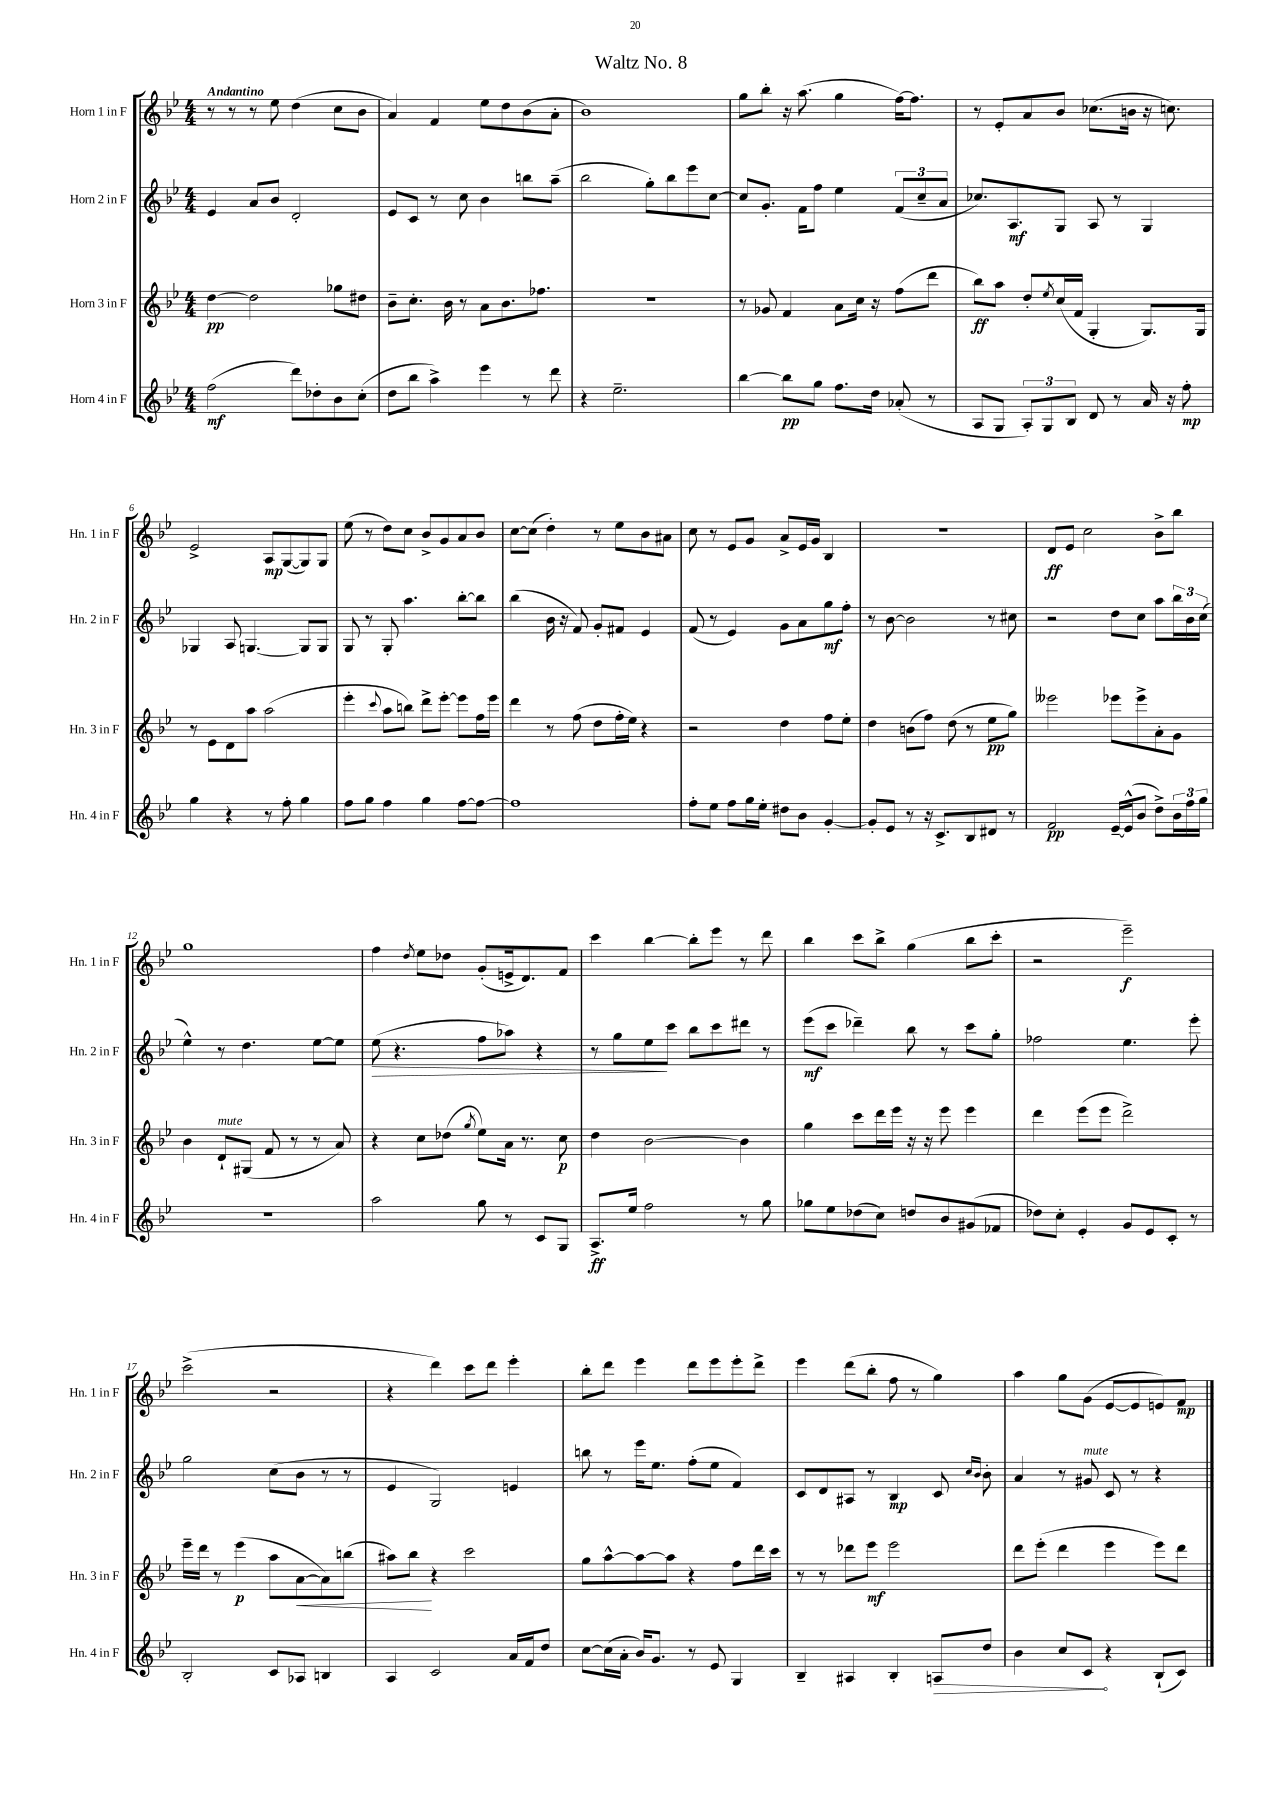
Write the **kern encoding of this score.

**kern	**kern	**kern	**kern
*staff4	*staff3	*staff2	*staff1
*clefG2	*clefG2	*clefG2	*clefG2
*k[b-e-]	*k[b-e-]	*k[b-e-]	*k[b-e-]
*M4/4	*M4/4	*M4/4	*M4/4
(2ff	[4dd	4e-	8r
.	.	.	8r
.	2dd]	8a	8r
.	.	8b-	8ee-
8ddd)	.	2d'	(4dd
8dd-'	.	.	.
8b-	8gg-	.	8cc
(8cc'	8dd#	.	8b-
=	=	=	=
8dd	8b-~	8e-	4a)
8bb-	8.cc'	8c	.
4aa^)	.	8r	4f
.	16b-	.	.
.	8r	8cc	.
4eee-	8a	4b-	8ee-
.	8.b-	.	8dd
8r	.	8bb	(8b-
.	8.ff-	.	.
8ddd	.	(8aa~	8a'
=	=	=	=
4r	1r	2bb-	1b-)
2.ee-~	.	.	.
.	.	8gg')	.
.	.	8bb-	.
.	.	8eee-	.
.	.	[8cc	.
=	=	=	=
[4bb-	8r	8cc]	8gg
.	8g-	8.g'	8bb-'
8bb-]	4f	.	16r
.	.	16f	(8.aa
8gg	.	8ff	.
8.ff	8a	4ee-	4gg
.	16cc	.	.
16dd	16r	.	.
(8a-'	(8ff	(12f	[16ff)
.	.	.	8.ff]
.	.	12cc~	.
8r	8ddd	.	.
.	.	12a	.
=	=	=	=
8A	8bb-)	8.cc-)	8r
8G	8aa	.	8e-'
.	.	8.A	.
12A')	8dd'	.	8a
12G	.	.	.
.	8qee-	.	.
.	(16cc	8G	8b-
12B-	.	.	.
.	16f	.	.
8d	4G'	8A	(8.cc-
8r	.	8r	.
.	.	.	16b
16a	8.G)	4G	16r
16r	.	.	8.cc)
8ff'	.	.	.
.	16G	.	.
=	=	=	=
4gg	8r	4G-	2e-^
.	8e-	.	.
4r	8d	8A	.
.	8aa	[4.G	.
8r	(2aa	.	8A
8ff'	.	.	([8G
4gg	.	8G]	8G])
.	.	8G	8G
=	=	=	=
8ff	4eee-'	8G	(8ee-
8gg	.	8r	8r
.	8qqccc	.	.
4ff	8aa	8G'	8dd)
.	8bb)	4.aa	8cc
4gg	8ddd^	.	8b-^
.	[8eee-'	.	8g
[8ff	8eee-]	[8bb-'	8a
8ff_	16ff	8bb-]	8b-
.	16eee-	.	.
=	=	=	=
1ff]	4ddd	(4bb-	[8cc
.	.	.	(8cc]
.	8r	16b-	4dd')
.	.	16r	.
.	(8ff	8f)	.
.	8dd	8g'	8r
.	16ff'	8f#	8ee-
.	16ee-)	.	.
.	4r	4e-	8b-
.	.	.	8a#
=	=	=	=
8ff'	2r	(8f	8cc
8ee-	.	8r	8r
8ff	.	4e-)	8e-
16gg	.	.	8g
16ee-'	.	.	.
8dd#	4dd	8g	8a^
8b-	.	8a	16e-
.	.	.	16g
[4g'	8ff	8gg	4B-
.	8ee-'	8ff'	.
=	=	=	=
8g']	4dd	8r	1r
8e-	.	[8b-	.
8r	(8b	2b-]	.
16r	8ff)	.	.
8.c^	.	.	.
.	(8dd	.	.
8B-	8r	.	.
8d#	8ee-	8r	.
8r	8gg)	8cc#	.
=	=	=	=
2f	2eee--	2r	8d
.	.	.	8e-
.	.	.	2cc
[16e-~	8eee-	8dd	.
(16e-^^]	.	.	.
8b-	8eee-^	8cc	.
8dd^)	8a'	8aa	8b-^
24b-	8g	24bb-	8bb-
24ff	.	24b-	.
24gg	.	(24cc	.
=	=	=	=
1r	4b-	4ee-^^)	1gg
.	8d`	8r	.
.	(8G#	4.dd	.
.	8f	.	.
.	8r	.	.
.	8r	[8ee-	.
.	8a)	8ee-]	.
=	=	=	=
2aa	4r	(8ee-	4ff
.	.	4.r	.
.	.	.	8qdd
.	8cc	.	8ee-
.	(8dd-	.	8dd-
.	8qgg	.	.
8gg	8ee-)	8ff	(8g'
8r	16a	8aa-)	16e^
.	8.r	.	8.d)
8c	.	4r	.
8G	8cc	.	8f
=	=	=	=
8.A^	4dd	8r	4ccc
.	.	8gg	.
16ee-	.	.	.
2ff	[2b-	8ee-	[4bb-
.	.	8ccc	.
.	.	8bb-	8bb-']
.	.	8ccc	8eee-
8r	4b-]	8ddd#	8r
8gg	.	8r	8ddd
=	=	=	=
8gg-	4gg	(8eee-	4bb-
8ee-	.	8ccc	.
(8dd-	8ccc	4ddd-~)	8ccc
8cc)	16ddd	.	8bb-^
.	16eee-	.	.
8dd	16r	8bb-	(4gg
.	16r	.	.
8b-	8eee-	8r	.
(8g#	4eee-	8ccc	8bb-
8f-	.	8gg'	8ccc'
=	=	=	=
8dd-)	4ddd	2ff-	2r
8cc'	.	.	.
4e-'	(8eee-	.	.
.	8eee-	.	.
8g	2ddd^)	4.ee-	2eee-~)
8e-	.	.	.
8c'	.	.	.
8r	.	8eee-'	.
=	=	=	=
2B-'	16eee-~	2gg	(2ccc^
.	16ddd	.	.
.	8r	.	.
.	(4eee-	.	.
8c	8aa	(8cc	2r
8A-	[8a	8b-	.
4B	8a])	8r	.
.	(8bb	8r	.
=	=	=	=
4A	8aa#)	4e-	4r
.	8bb-	.	.
2c	4r	2G)	4ddd)
.	2ccc	.	8ccc
.	.	.	8ddd
16a	.	4e	4eee-'
16f	.	.	.
8dd	.	.	.
=	=	=	=
[8cc	8gg	8bb	8bb-'
(16cc]	[8aa^^	8r	8ddd
16a'	.	.	.
16b-)	8aa_	16eee-	4eee-
8.g	.	8.ee-	.
.	8aa]	.	.
8r	4r	(8ff'	8ddd
8e-	.	8ee-	8eee-
4G	8ff	4f)	8eee-'
.	16ddd	.	8ddd^
.	16ccc	.	.
=	=	=	=
4B-~	8r	8c	4eee-
.	8r	8d	.
4A#	8ddd-	8A#	(8ddd
.	8eee-	8r	8bb-'
4B-'	2eee-	4B-	8ff
.	.	.	8r
8A	.	8c	4gg)
.	.	16qqcc	.
.	.	16qqb-	.
8dd	.	8b-'	.
=	=	=	=
4b-	8ddd	4a	4aa
.	(8eee-'	.	.
8cc	4ddd	8r	8gg
8c	.	8g#	(8g
4r	4eee-	8c	[8e-
.	.	8r	8e-]
(8B-`	8eee-)	4r	8e)
8c)	8ddd	.	8f
==	==	==	==
*-	*-	*-	*-
